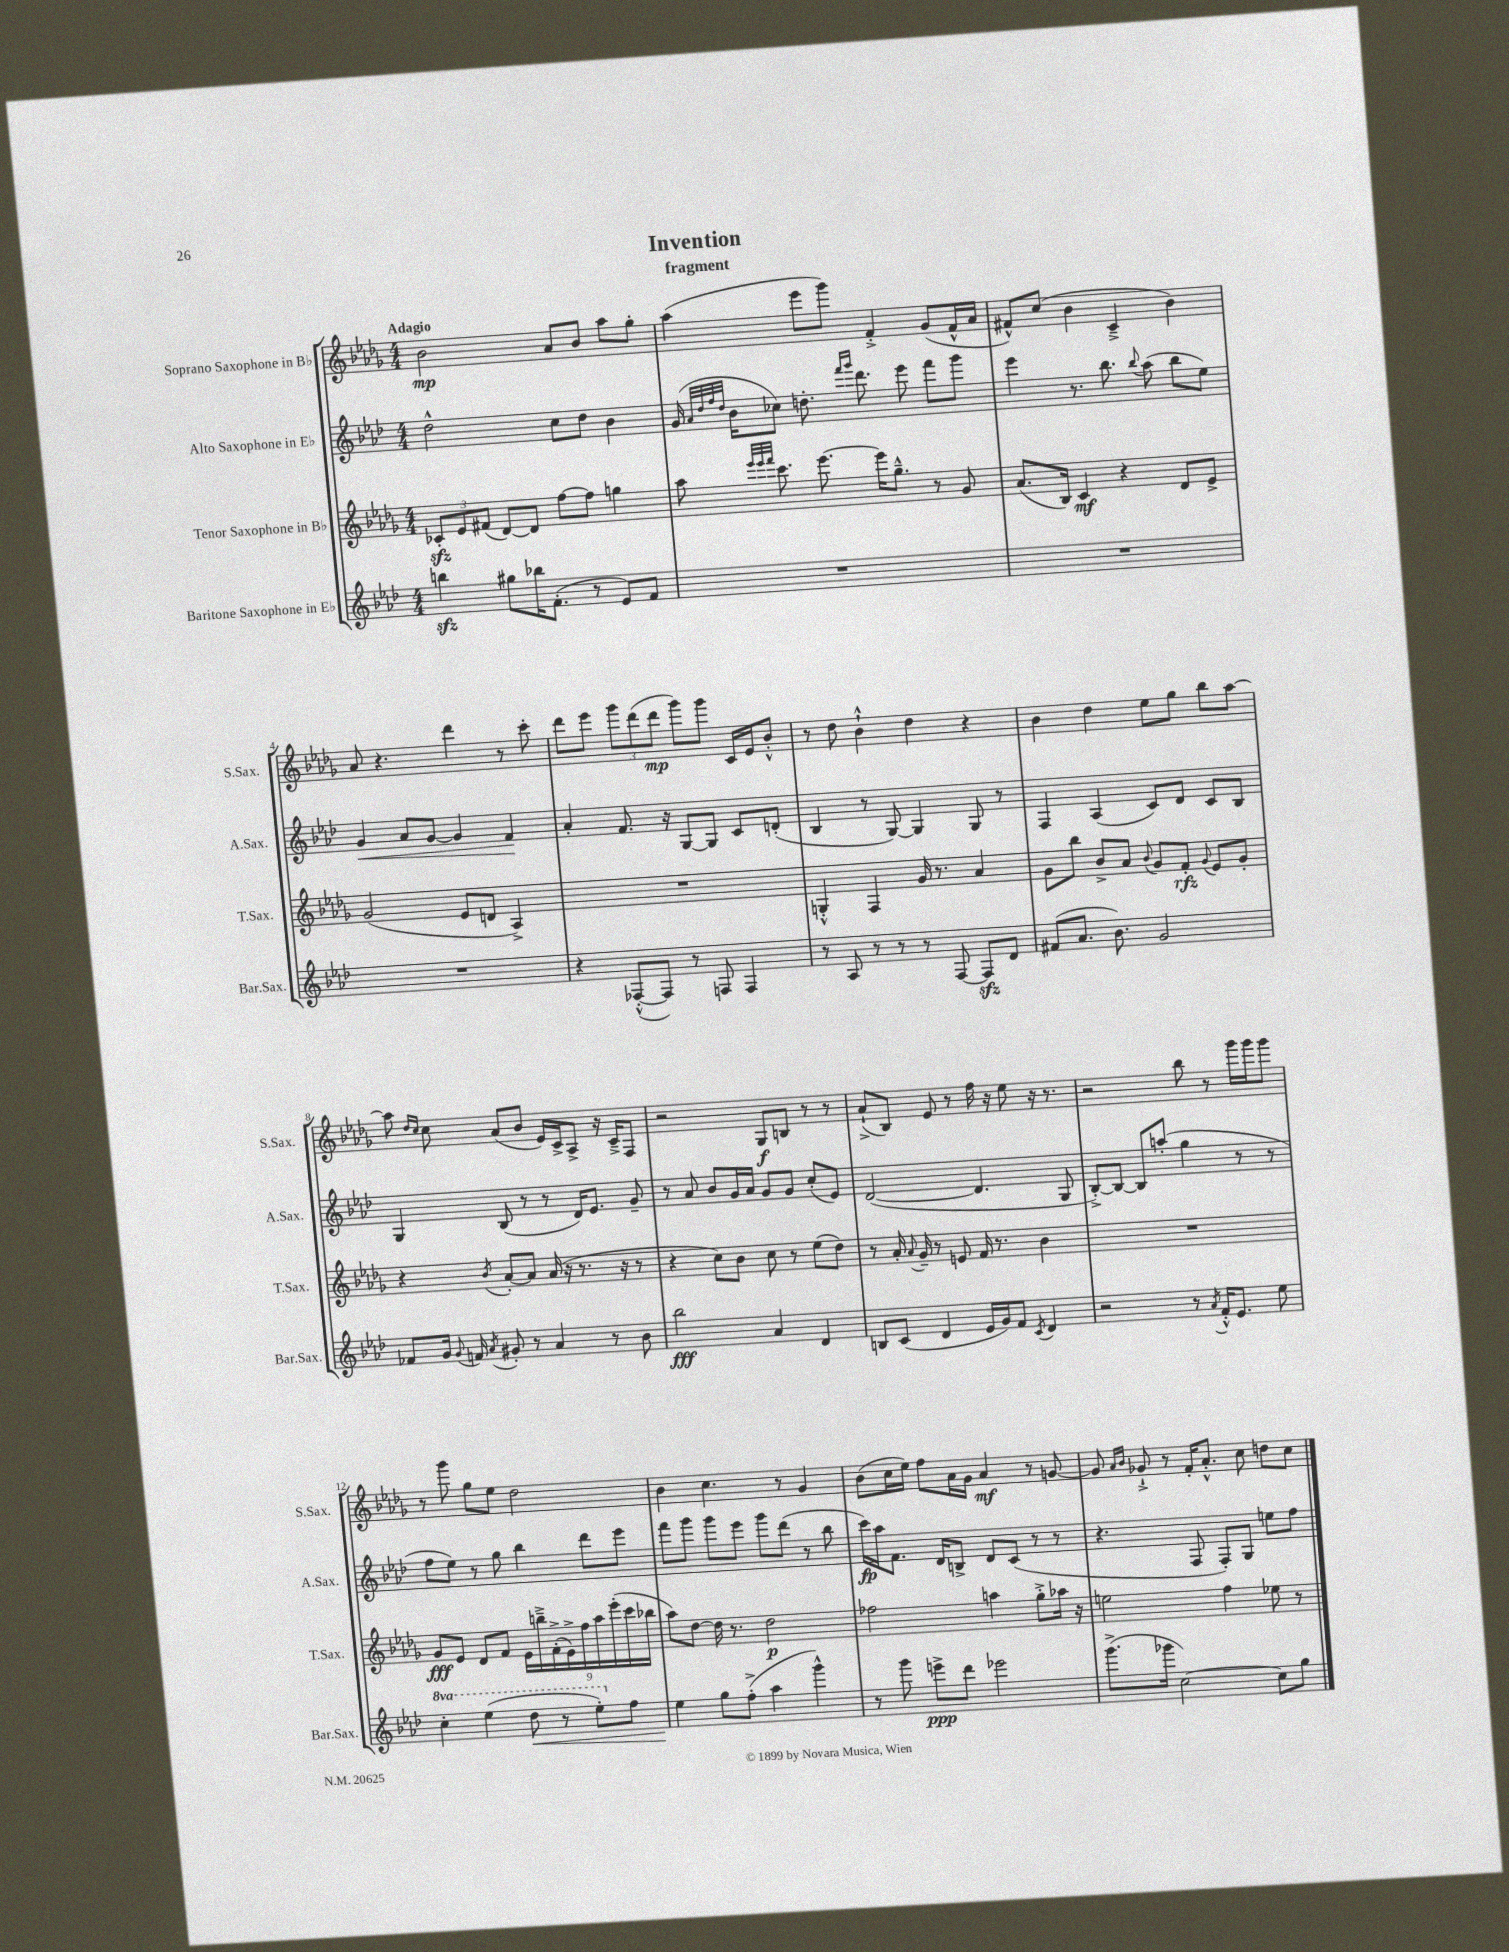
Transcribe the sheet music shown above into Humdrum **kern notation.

**kern	**kern	**kern	**kern
*staff4	*staff3	*staff2	*staff1
*clefG2	*clefG2	*clefG2	*clefG2
*k[b-e-a-d-]	*k[b-e-a-d-g-]	*k[b-e-a-d-]	*k[b-e-a-d-g-]
*M4/4	*M4/4	*M4/4	*M4/4
4bb	12c-'	2dd-^^	2b-
.	12e-	.	.
.	(12f#	.	.
8gg#	[8d-)	.	.
16bb-	8d-]	.	.
(8.f'	.	.	.
.	[8ff	8cc	8a-
8r	8ff]	8dd-	8b-
8e-)	4gg	4b-	8aa-
8f	.	.	8gg-'
=	=	=	=
1r	8aa-	(16g	(4aa-
.	.	32qqa-	.
.	.	32qqdd-	.
.	.	32qqff	.
.	.	32qqdd-	.
.	.	16b-	.
.	32qqeee-	.	.
.	32qqeee-	.	.
.	32qqfff	.	.
.	8.ccc	8cc-)	.
.	.	8.dd'	8eee-
.	[8.eee-	.	.
.	.	.	8ggg-)
.	.	16qqfff	.
.	.	16qqggg	.
.	.	8.ddd-	.
.	16eee-]	.	4f'^
.	8.gg-~^^	.	.
.	.	8eee-	.
.	8r	8fff	(8g-
.	8g-	8ggg	16f^^
.	.	.	16a-
=	=	=	=
1r	(8.a-	4eee-	8f#^^)
.	.	.	(8cc
.	16B-)	.	.
.	4c	8.r	4b-
.	.	8.bb-	.
.	4r	.	4c~^
.	.	8qqbb-	.
.	.	(8aa-	.
.	8d-	8bb-	4b-)
.	8e-^	8ee-)	.
=	=	=	=
1r	(2g-	4g	8a-
.	.	.	4.r
.	.	8a-	.
.	.	[8g	.
.	8e-	4g]	4ddd-
.	8d	.	.
.	4A-^)	4f	8r
.	.	.	8ccc'
=	=	=	=
4r	1r	4a-'	8ddd-
.	.	.	8eee-
([8F-'^^	.	8.f	12ggg-
.	.	.	(12ddd-
8F-])	.	.	.
.	.	.	12ddd-
.	.	16r	.
8r	.	[8G	8ggg-)
8F	.	8G]	8ggg-
4F	.	8c	16c
.	.	.	16e-
.	.	(8d'	8b-'^^
=	=	=	=
8r	4G'^^	4B-	8r
8A-	.	.	8dd-
8r	4F	8r	4b-`^^
8r	.	[8G)	.
8r	16g-	4G]	4dd-
.	8.r	.	.
[8F	.	.	.
8F]	4a-	8G	4r
8d-	.	8r	.
=	=	=	=
(8f#	8g-	4F	4b-
8.a-	8bb-	.	.
.	8b-^	(4A-	4dd-
8.b-)	.	.	.
.	8a-	.	.
.	8qqb-	.	.
2g	8g-	8c)	8ee-
.	8f'	8d-	8gg-
.	8qqg-	.	.
.	8e-	8c	8bb-
.	8g-'	8B-	[8aa-
=	=	=	=
8f-	4r	4G	8aa-]
.	.	.	16qqdd-
.	.	.	16qqcc
16g	.	.	8cc
8qqg	.	.	.
16f	.	.	.
8qa-	8qb-	.	.
8g#'	[8a-'	(8B-	(8a-
8r	8a-]	8r	8b-
4a-	(16a-	8r	16e-)
.	16r	.	16c^
.	8.r	16d-)	8A-^
.	.	8.e-	.
8r	.	.	16r
.	16r	.	16c~^
8b-	8r	8g~	8F
=	=	=	=
2bb-	4r	8r	2r
.	.	8a-	.
.	8cc)	8b-	.
.	8b-	16g	.
.	.	16a-	.
4a-	8cc	8g	8G-
.	8r	8g	8B
4d-	(8ee-	(8cc'	8r
.	8dd-)	8e-)	8r
=	=	=	=
8B	8r	([2d-	(8a-`^
(8c	16a-'	.	8B-)
.	8qqa-	.	.
.	16g-~	.	.
4d-	8r	.	8e-
.	8e	.	8r
16e-	16f	4.d-]	16ff
16g)	8.r	.	16r
8f	.	.	8ee-
8qc	.	.	.
4d-	4b-	.	16r
.	.	.	8.r
.	.	8G	.
=	=	=	=
2r	1r	[8B-'^)	2r
.	.	8B-_	.
.	.	8B-]	.
.	.	(8aa'	.
8r	.	4gg	8bb-
8qa-	.	.	.
16f'^^	.	.	8r
8.e-	.	.	.
.	.	8r	16ggg-
.	.	.	16ggg-
8ee-	.	8r	8ggg-
=	=	=	=
4ccc'	8g-	8ff	8r
.	8e-	8ee-)	8ggg-
(4eee-	8d-	8r	8gg-
.	8f	8gg	8ee-
8ddd-	18e-	4bb-	2dd-
.	18bb~^	.	.
.	(18f'^	.	.
8r	.	.	.
.	18e-^)	.	.
.	18ff	.	.
8eee-')	.	8ddd-	.
.	18aa-	.	.
.	(18eee-'	.	.
8ff	.	8eee-	.
.	18ccc	.	.
.	18bb-	.	.
=	=	=	=
4ee-	8aa-)	8fff	4b-
.	[8dd-	8ggg	.
8gg	16dd-]	8ggg	4.cc
.	8.r	.	.
(8ff'^	.	8eee-	.
4aa-	2dd-	8ggg	.
.	.	(8ddd-	8r
4ggg^^)	.	8r	4g-
.	.	8bb-	.
=	=	=	=
8r	2ff-	16ccc)	(8b-
.	.	16aa-	.
8ggg	.	8.f	16cc
.	.	.	16ee-)
8eee^	.	.	8ff
.	.	16d-	.
8ddd-	.	8B^	16a-
.	.	.	16g-
2eee-	4aa	8d-	4a-
.	.	(8c	.
.	8gg-'^	8r	8r
.	16aa-	8r	[8g
.	16r	.	.
=	=	=	=
(8.ggg^	2ee	4.r	8g]
.	.	.	16qqa-
.	.	.	16qqb-
.	.	.	8g-`^
16ggg-	.	.	.
[2cc)	.	.	8r
.	.	8F	16f'
.	.	.	8.a-'^^
.	4ff	8F')	.
.	.	8G	8cc
8cc]	8ee-	8ee	8dd
8gg	8r	8ff	8cc
==	==	==	==
*-	*-	*-	*-
